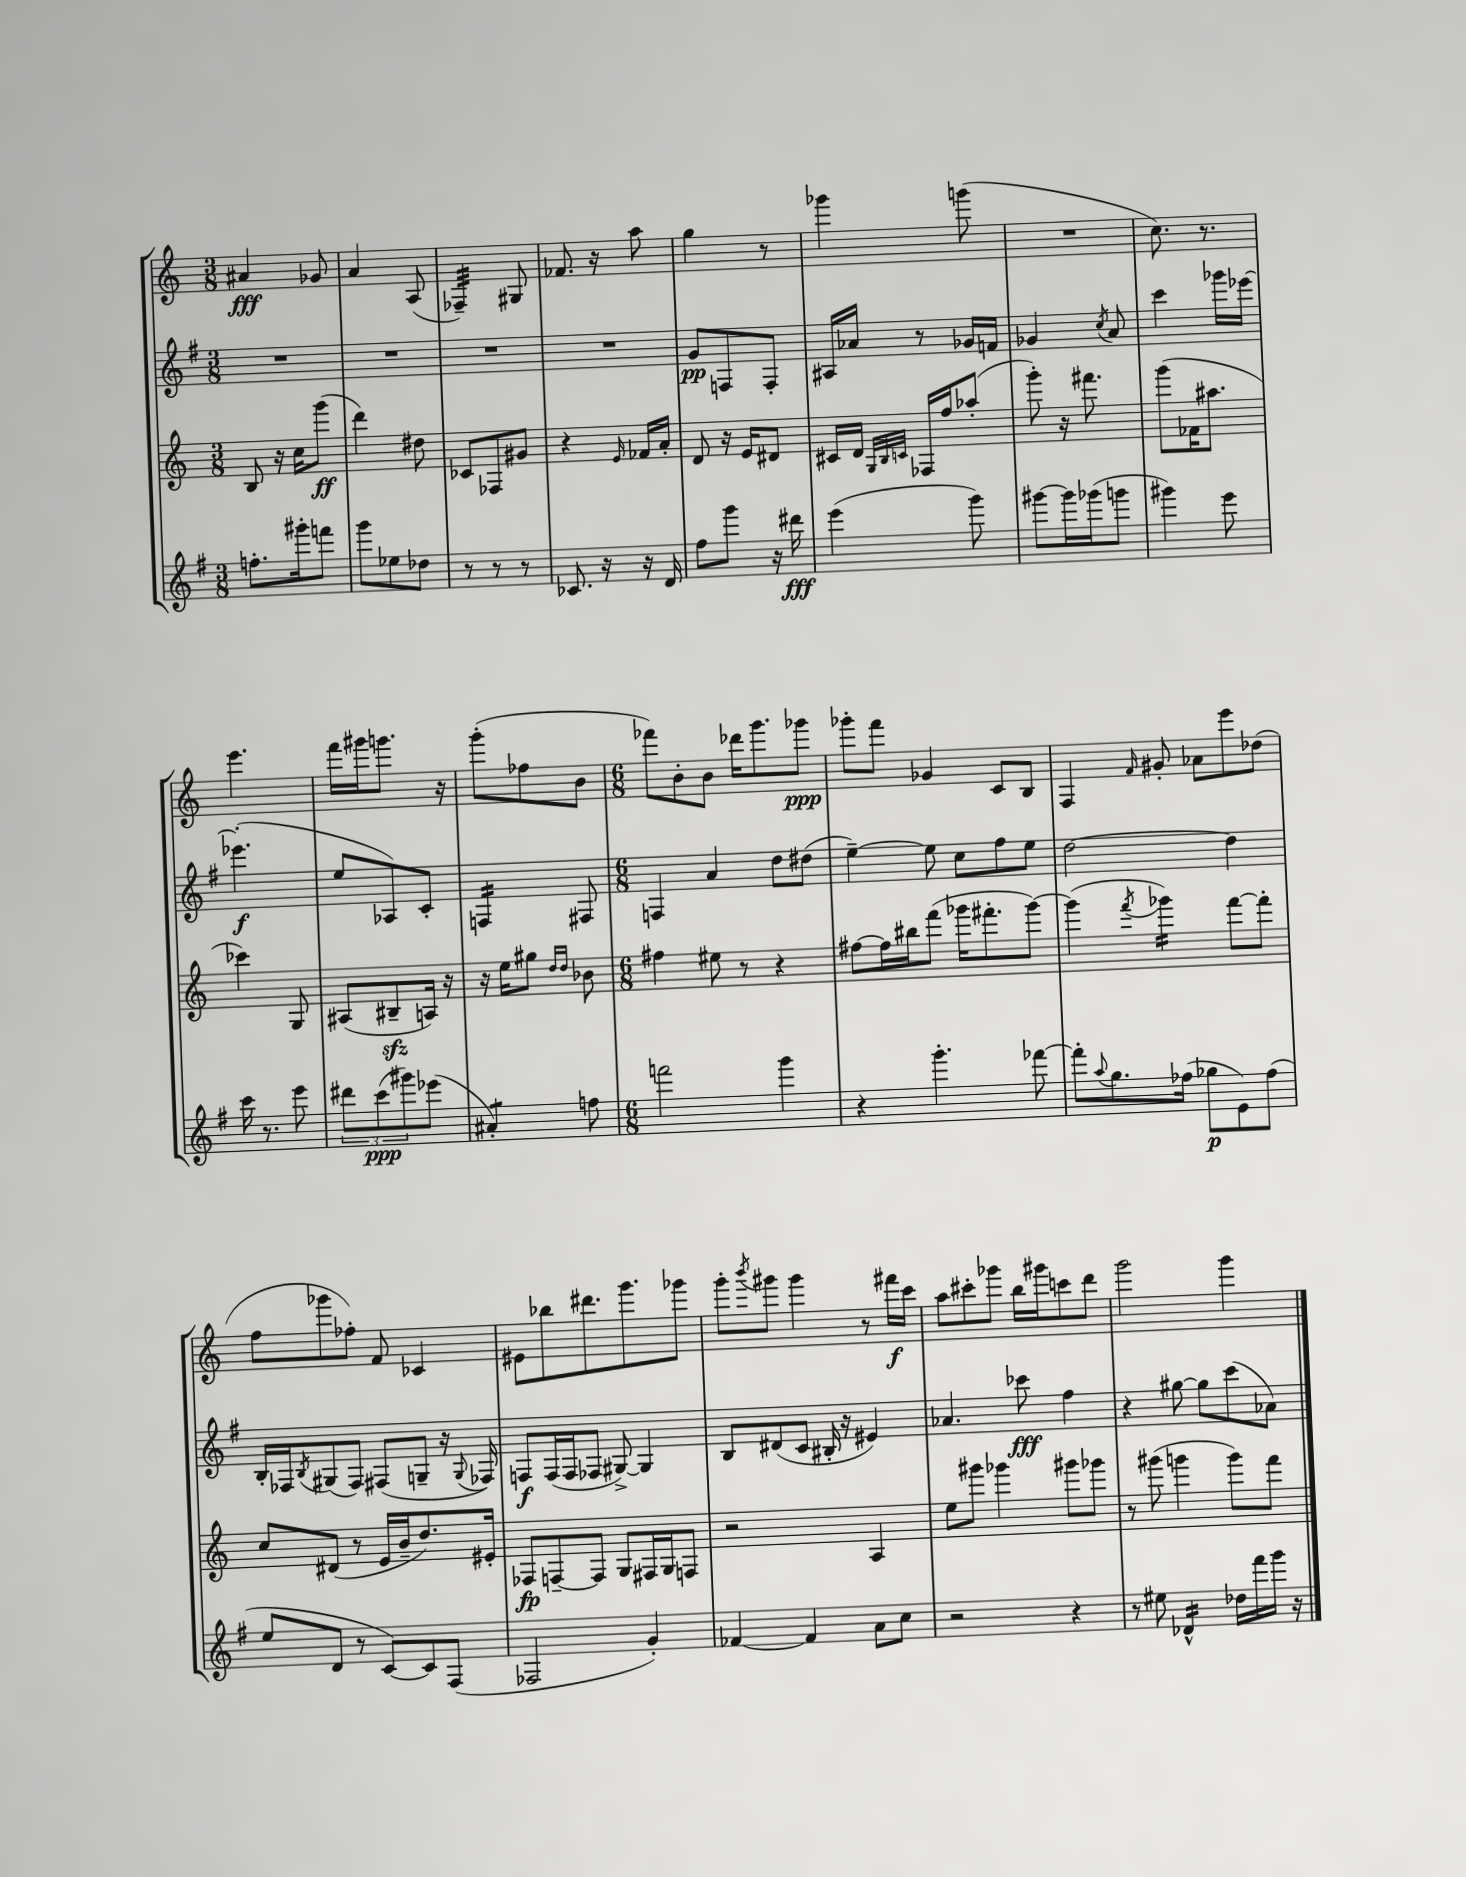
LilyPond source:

<<
\new StaffGroup <<
\new Staff = "s0" {
    \clef treble \key c \major \numericTimeSignature \time 3/8
    ais'4\fff ges'8 |
    a'4 a8( |
    fes4:32--) gis8 |
    fes'8. r16 a''8 |
    g''4 r8 |
    ges'''4 g'''8( |
    R4. |
    c''8.) r8. |
    e'''4. |
    f'''16 gis'''16 g'''8. r16 |
    g'''8-.( fes''8 b'8 |
    \numericTimeSignature \time 6/8 fes'''8) b'8-. b'8 des'''16 g'''8. ges'''8\ppp |
    ges'''8-. f'''8 ges'4 c'8 b8 |
    f4 \grace { f'16 } gis'8-. aes'8 e'''8 des''8( |
    f''8 ges'''8 fes''8-.) f'8 ces'4 |
    eis'8 bes''8 dis'''8. g'''8. ges'''8 |
    g'''8-. \acciaccatura { b'''8 } gis'''8 gis'''4 r8 fis'''16\f c'''16 |
    a''8 cis'''8-. ges'''8 b''16 gis'''16 c'''8 d'''8 |
    g'''2 g'''4 \bar "|." |
}
\new Staff = "s1" {
    \clef treble \key g \major \numericTimeSignature \time 3/8
    R4. |
    R4. |
    R4. |
    R4. |
    g'8\pp f8 f8-. |
    ais16 aes'16 r8 ges'16 f'16 |
    ges'4 \acciaccatura { c''8 } a'8 |
    c'''4 ges'''16 ees'''16~ |
    ees'''4.-.\f( |
    e''8 aes8) c'8-. |
    f4:16 fis8 |
    \numericTimeSignature \time 6/8 f4 a'4 d''8 dis''8( |
    e''4~--) e''8 c''8 fis''8 e''8 |
    d''2~ d''4 |
    b16-. fes16 \acciaccatura { b8 } gis8( fes8) fis8( g8-- r16 \appoggiatura { g8 } fes16) |
    f8\f f16( f16 fes8 gis8~->) gis4 |
    b8 dis'8( c'8 bis16-. r16 eis'4) |
    aes'4. ces'''8\fff fis''4 |
    r4 gis''8~ gis''8 c'''8( aes'8) \bar "|." |
}
\new Staff = "s2" {
    \clef treble \key c \major \numericTimeSignature \time 3/8
    b8 r16 c''16 g'''8\ff( |
    d'''4) dis''8 |
    ces'8 fes8 gis'8 |
    r4 \grace { e'16 } fes'16 a'16-. |
    d'8 r16 e'16 dis'8 |
    cis'16 d'16 \grace { g32 b32 c'32 } fes16 f''16 aes''8-.( |
    g'''8-.) r16 fis'''8. |
    g'''8( fes'16 ais''8. |
    ces'''4) g8 |
    ais8( bis8--\sfz a16) r16 |
    r16 e''16 gis''8 \grace { d''16 d''16 } bes'8 |
    \numericTimeSignature \time 6/8 fis''4 eis''8 r8 r4 |
    fis''8~ fis''16 bis''16 f'''8( ges'''16 fis'''8.-. ges'''8~) |
    ges'''4( \acciaccatura { f'''8 } ges'''4:16) f'''8~ f'''8-. |
    c''8 dis'8( r8 e'16 b'16-- d''8.) eis'16-. |
    fes8\fp f8~-- f8 g8 fis16 g16 f8 |
    r2 a4 |
    e''8 gis'''8 ges'''4 gis'''8 ges'''8 |
    r8 gis'''8( g'''4 g'''8) f'''8 \bar "|." |
}
\new Staff = "s3" {
    \clef treble \key g \major \numericTimeSignature \time 3/8
    f''8.-. gis'''16-. f'''8 |
    g'''8 ees''8 des''8 |
    r8 r8 r8 |
    ces'8. r16 r16 d'16 |
    fis''8 g'''8 r16 dis'''16\fff |
    e'''4( g'''8) |
    gis'''8~ gis'''16 ges'''16( g'''8 |
    gis'''4) e'''8 |
    c'''16 r8. e'''8 |
    \tuplet 3/2 { dis'''8 c'''8\ppp( gis'''8) } ees'''8( |
    ais'4:8-.) f''8 |
    \numericTimeSignature \time 6/8 f'''2 g'''4 |
    r4 g'''4.-. fes'''8~ |
    fes'''8-. \appoggiatura { a''8 } g''8. fes''16( ges''8\p e'8) fes''8( |
    e''8 d'8 r8 c'8~) c'8 fis8( |
    fes2 g'4-.) |
    fes'4~ fes'4 a'8 c''8 |
    r2 r4 |
    r8 eis''8 des'4:16-^ des''16 fis'''16 g'''16 r16 \bar "|." |
}
>>
>>
\layout { \context { \Score \remove "Bar_number_engraver" } }
